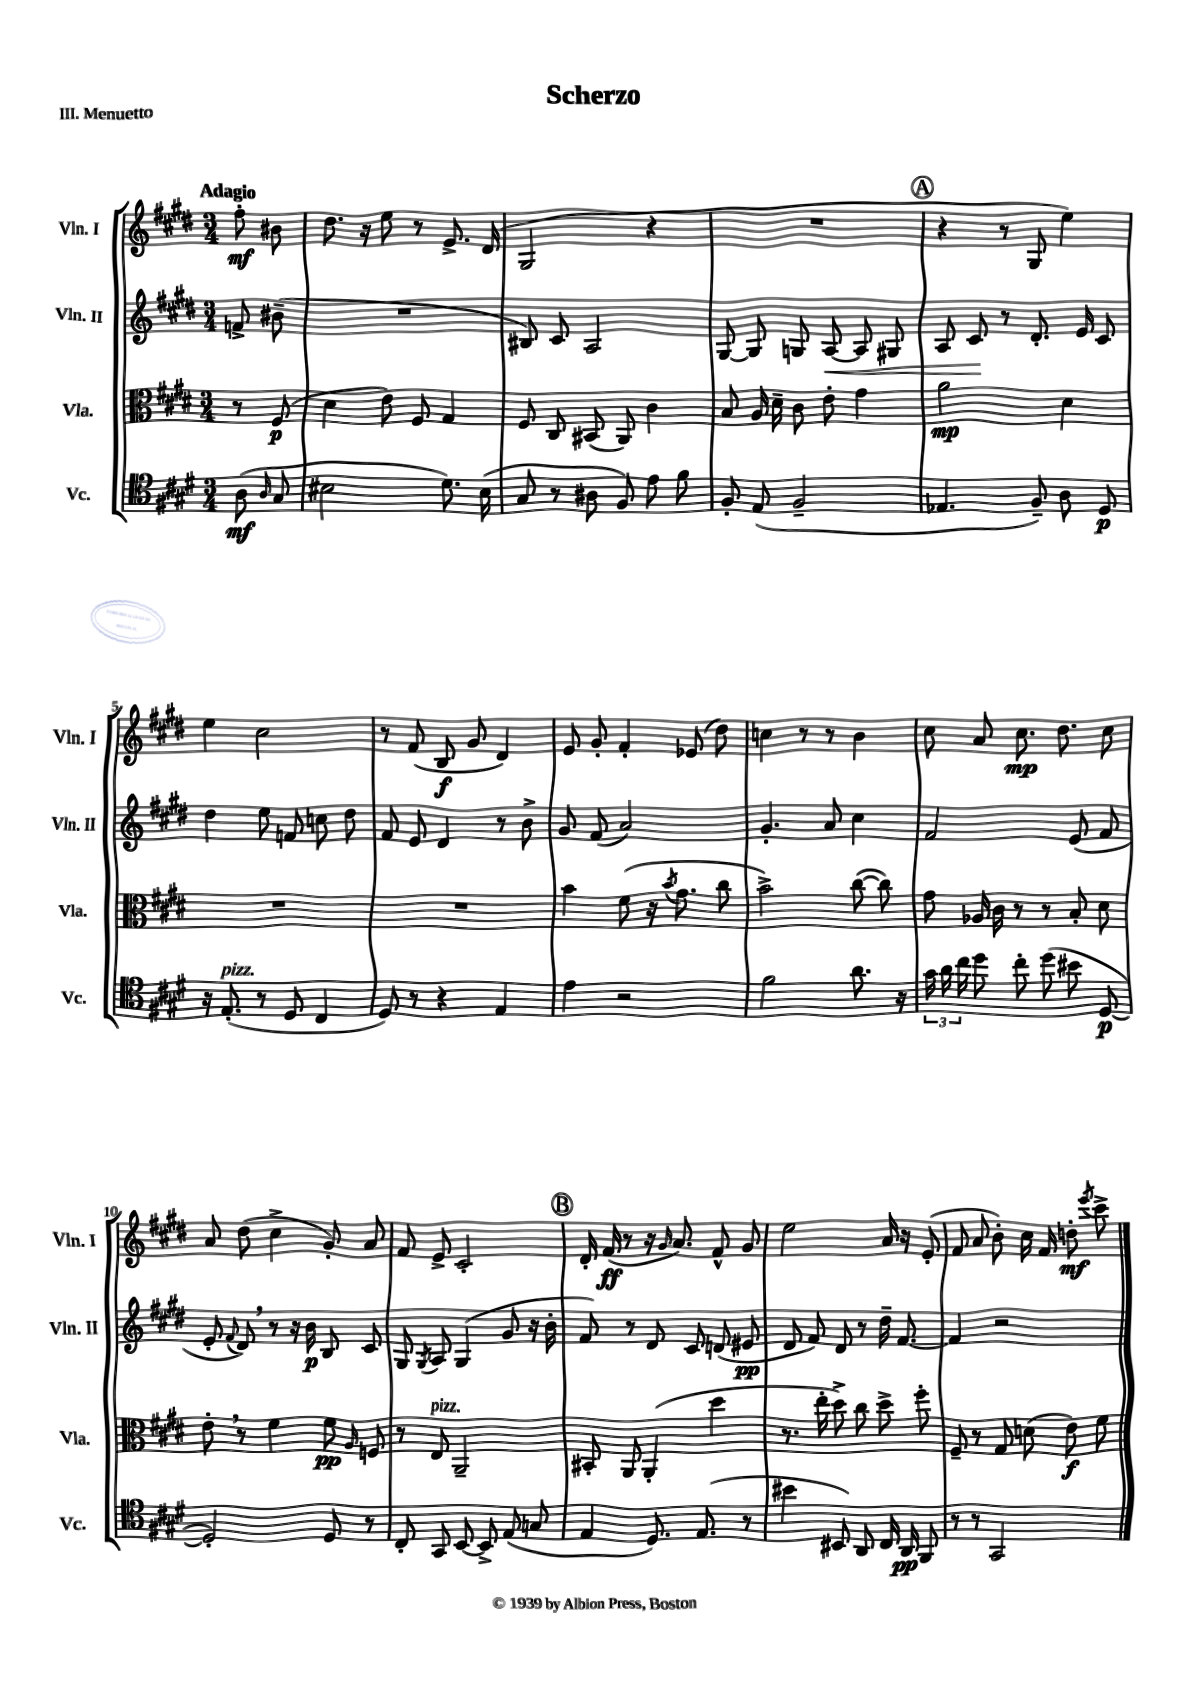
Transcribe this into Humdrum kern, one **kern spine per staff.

**kern	**kern	**kern	**kern
*staff4	*staff3	*staff2	*staff1
*clefC4	*clefC3	*clefG2	*clefG2
*k[f#c#g#d#]	*k[f#c#g#d#]	*k[f#c#g#d#]	*k[f#c#g#d#]
*M3/4	*M3/4	*M3/4	*M3/4
(8A\	8r	8f^/	8ff#'\
16qqA/	.	.	.
8G#/	(8F#/	(8b#~\	8b#\
=	=	=	=
2B#\	4d#\	2.r	8.dd#\
.	.	.	16r
.	8e\)	.	8ee\
.	8F#/	.	8r
8.d#\)	4G#/	.	8.e^/
(16B#\	.	.	(16d#/
=	=	=	=
8G#/	8F#/	8B#/)	2G#/
8r	8C#/	8c#/	.
8A#\	(8BB#/	2A/	.
8F#/)	8AA/)	.	.
8e\	4c#\	.	4r
8f#\	.	.	.
=	=	=	=
8F#'/	8B/	[8G#/	2.r
(8E/	16A/	8G#/]	.
.	16d#~\	.	.
2F#~/	8c#\	8G/	.
.	8e'\	[8A/	.
.	4g#\	8A/]	.
.	.	8G#/	.
=	=	=	=
4.E-/	2a\	8A/	4r
.	.	8c#/	.
.	.	8r	8r
8F#~/)	.	8.d#'/	8G#/
8A\	4d#\	.	4ee\)
.	.	16e/	.
8D#/	.	8c#/	.
=	=	=	=
16r	2.r	4dd#\	4ee\
(8.E'/	.	.	.
8r	.	8ee\	2cc#\
8D#/	.	8f/	.
4C#/	.	8cc\	.
.	.	8dd#\	.
=	=	=	=
8D#/)	2.r	8f#/	8r
8r	.	8e/	(8f#/
4r	.	4d#/	8B/
.	.	.	8g#/
4E/	.	8r	4d#/)
.	.	8b^\	.
=	=	=	=
4e\	4b\	8g#/	8e/
.	.	(8f#/	8g#'/
2r	(8f#\	2a/)	4f#'/
.	16r	.	.
.	8qb/	.	.
.	8.g#\	.	.
.	.	.	(8e-/
.	8cc#\	.	8dd#\)
=	=	=	=
2f#\	2b^\)	4.g#'/	4cc\
.	.	.	8r
.	.	8a/	8r
8.a\	([8cc#\	4cc#\	4b\
.	8cc#\])	.	.
16r	.	.	.
=	=	=	=
24g#\	8g#\	2f#/	8cc#\
24a\	.	.	.
24cc#\	.	.	.
8dd#\	16A-/	.	8a/
.	16c#\	.	.
8cc#'\	8r	.	8.cc#\
(8dd#\	8r	.	.
.	.	.	8.dd#\
8b#\	8B'/	(8e/	.
[8D#/	8d#\	8f#/	8cc#\
=	=	=	=
2D#'/])	8e'\	8e'/	8a/
.	.	8qqf#/	.
.	8r	8d#/)	(8dd#\
.	4f#\	8r	4cc#^\
.	.	16r	.
.	.	16b\	.
8D#/	8f#\	8B/	8g#'/)
.	16qqA/	.	.
8r	8F/	8c#/	8a/
=	=	=	=
8C#'/	8r	8G#/	8f#/
.	.	8qG#/	.
8GG#/	8E/	8A/	8e^/
[8BB/	2AA~/	(4G#/	2c#'/
8BB^/]	.	.	.
(8E/	.	8g#/	.
8G/	.	16r	.
.	.	16b'\	.
=	=	=	=
4E/	8BB#'/	8f#/)	16d#'/
.	.	.	(16f#/
.	8AA/	8r	8r
8.D#/)	(4AA'/	8d#/	16r
.	.	.	16qqg#/
.	.	.	8.a/)
.	.	8c#/	.
(8.E/	.	.	.
.	4dd#\	(8d/	8f#^^/
8r	.	8e#/	8g#/
=	=	=	=
4b#\	8.r	8d#/	2ee\
.	.	8f#/)	.
.	16ee'\	.	.
8BB#/)	8dd#^\)	8d#/	.
8AA/	8cc#\	8r	.
16C#/	8dd#^\	16dd#~\	16a/
16AA/	.	[8.f#/	16r
8FF#/	8ff#'\	.	(8e'/
=	=	=	=
8r	8F#~/	4f#/]	8f#/
8r	8r	.	8a/
2GG#/	8G#/	2r	8b'\)
.	(8d\	.	16cc#\
.	.	.	16f#/
.	8e\)	.	8dd'\
.	.	.	8qeee/
.	8f#\	.	8ccc#^\
==	==	==	==
*-	*-	*-	*-
